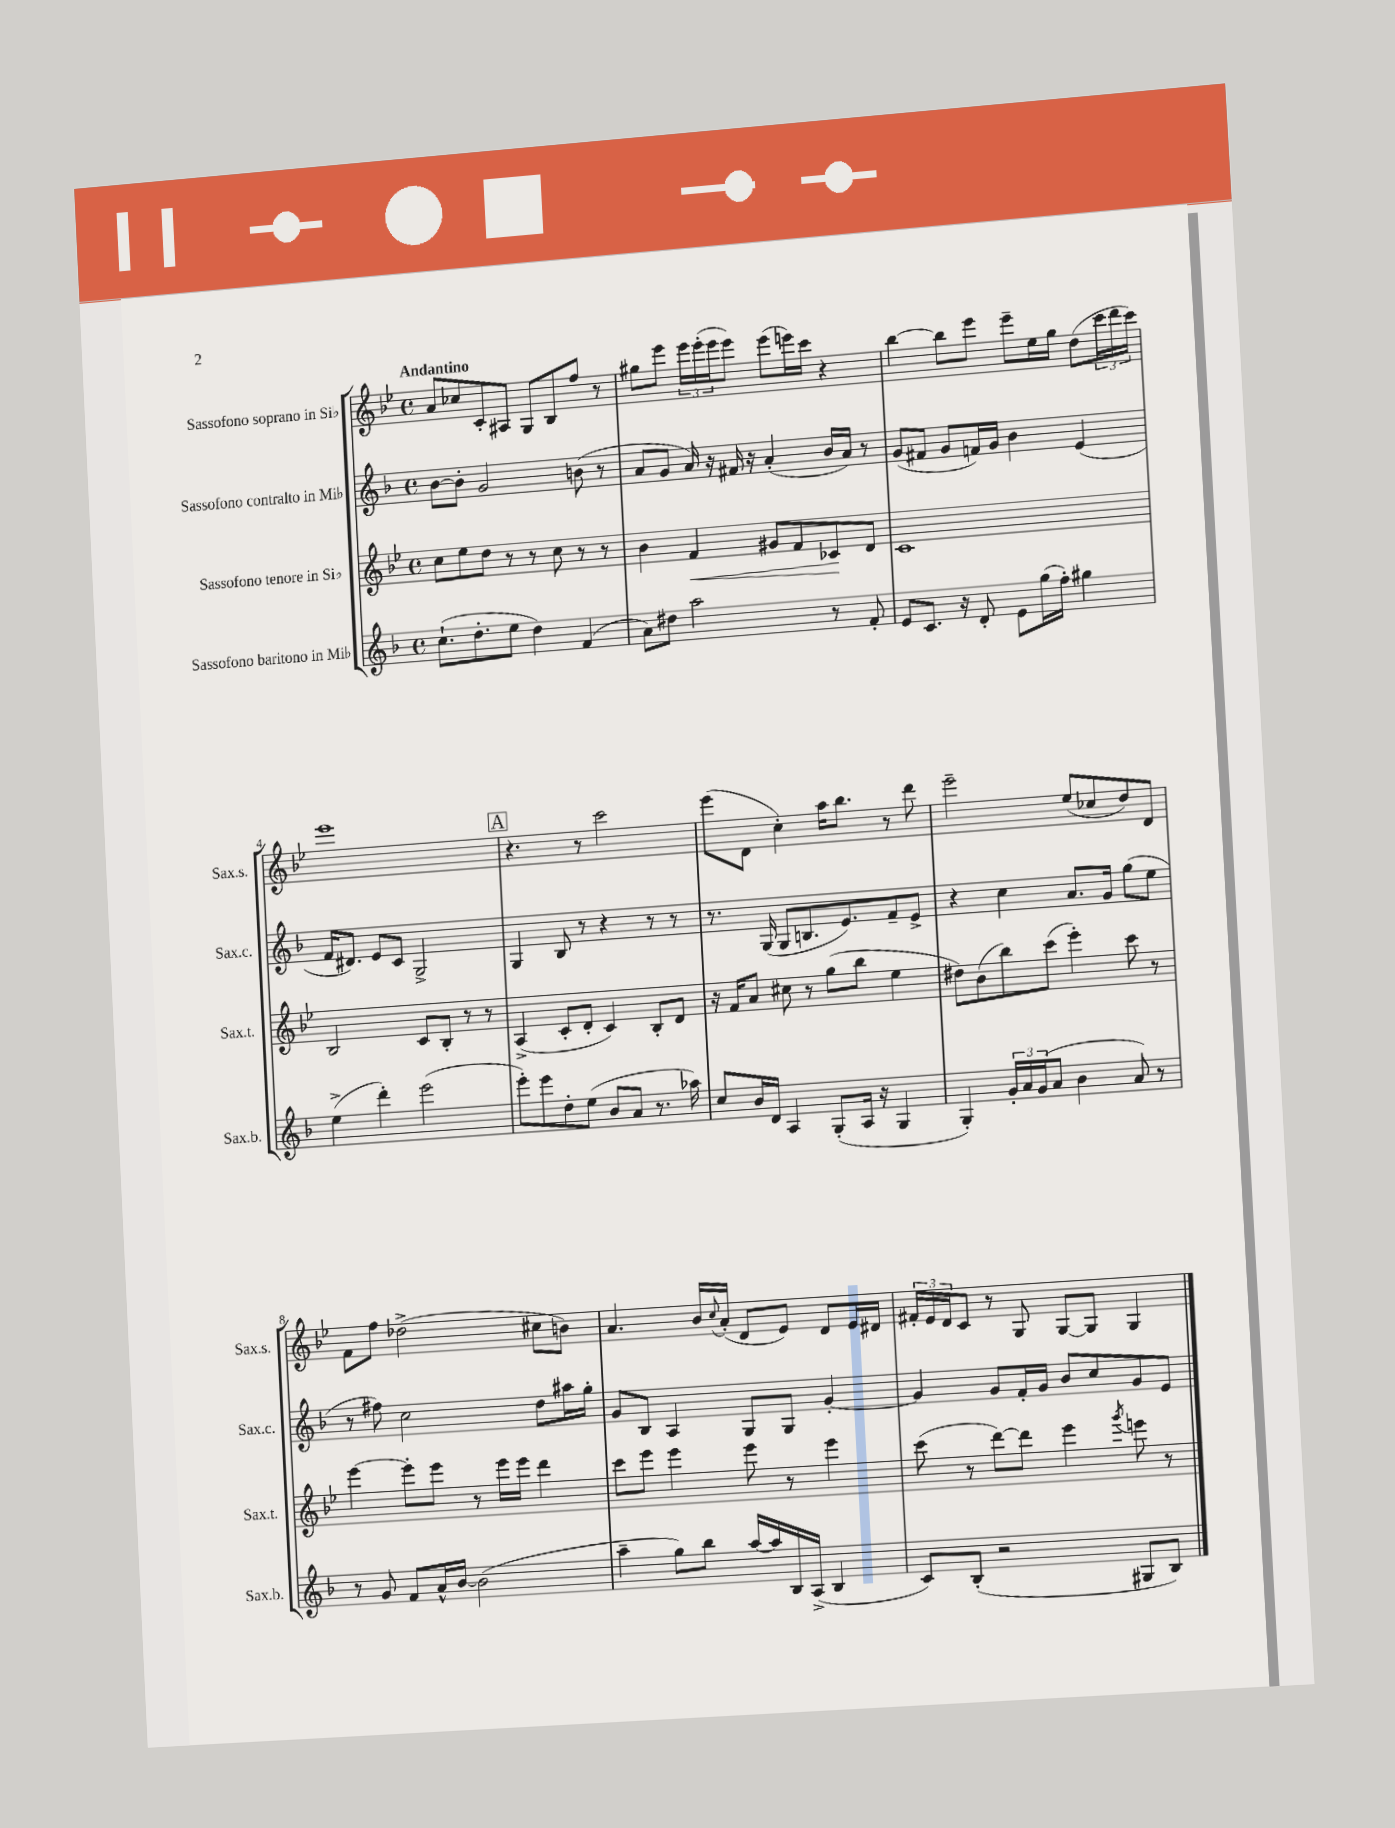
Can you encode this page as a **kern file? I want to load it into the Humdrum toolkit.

**kern	**kern	**kern	**kern
*staff4	*staff3	*staff2	*staff1
*clefG2	*clefG2	*clefG2	*clefG2
*k[b-]	*k[b-e-]	*k[b-]	*k[b-e-]
*M4/4	*M4/4	*M4/4	*M4/4
*met(c)	*met(c)	*met(c)	*met(c)
(8.cc`\L	8cc\L	[8b-\L	8a/L
.	8ee-\	8b-'\]J	8cc-/
8.dd'\	.	.	.
.	8dd\J	2g/	8c'/
8ee\J	8r	.	8A#/J
4dd\)	8r	.	8G/L
.	8cc\	.	8B-/
(4f/	8r	(8b\	8ff/J
.	8r	8r	8r
=	=	=	=
8a\L)	4b-\	8a/L	8gg#\L
8dd#\J	.	8g/J	8eee-\J
2aa\	4f/	16a/)	24eee-\LL
.	.	.	(24eee-'\
.	.	16r	.
.	.	.	24eee-\J
.	.	16f#/	8eee-\J)
.	.	16r	.
.	8g#/L	(4a'/	(8eee-\L
.	8f/	.	16eee\L)
.	.	.	16ccc\JJ
8r	8c-/	16b-/LL	4r
.	.	16a/JJ)	.
8f'/	8d/J	8r	.
=	=	=	=
8e/L	1c	(8g/L	[4bb-\
8.c/J	.	8f#/J	.
.	.	8g/L	8bb-\]L
16r	.	.	.
8d'/	.	16f/L)	8eee-\J
.	.	16g/JJ	.
8e\L	.	4b-\	8eee-~\L
(16gg\L	.	.	16ee-\L
16ff'\JJ)	.	.	16gg\JJ
4gg#\	.	(4e/	(8dd\L
.	.	.	24ccc\L
.	.	.	24ddd\
.	.	.	24ccc\JJ)
=	=	=	=
(4ee^\	2B-/	16f/LK	1eee-
.	.	8.d#/J)	.
4ddd'\)	.	8e/L	.
.	.	8c/J	.
(2eee\	8c/L	2G^/	.
.	8B-'/J	.	.
.	8r	.	.
.	8r	.	.
=	=	=	=
8eee'\L)	(4A^/	4G/	4.r
8eee\	.	.	.
8dd'\	8c'/L	8B-/	.
(8ee\J	8d'/J	8r	8r
8b-/L	4c/)	4r	2ccc\
8a/J	.	.	.
8.r	8B-'/L	8r	.
.	8d/J	8r	.
16aa-\)	.	.	.
=	=	=	=
8cc/L	16r	8.r	(8eee-\L
.	16f/LK	.	.
16b-/L	8a/J	.	8d\J
16d/JJ	.	(16G/	.
4A/	8cc#\	8G/L	4cc'\)
.	8r	8.B/	.
(8G'/L	(8gg\L	.	16aa\LK
.	.	8.e/)	8.bb-\J
16A/Jk	8bb-\J	.	.
16r	.	.	.
4G/	4ee-\	8f~/	8r
.	.	8e^/J	8ddd\
=	=	=	=
4G'/)	8dd#\L)	4r	2eee-~\
.	(8b-\	.	.
24g'/LL	8bb-\)	4cc\	.
24a/	.	.	.
(24g/J	.	.	.
8a/J	(8ccc\J	.	.
4b-\	4eee-'\)	8.a/L	(8ee-/L
.	.	.	8cc-/
.	.	16g/Jk	.
8a/)	8ccc\	(8gg\L	8dd/)
8r	8r	8ee\J	8d/J
=	=	=	=
8r	[4eee-\	8r	8f\L
8g/	.	8ff#\)	8ff\J
8f/L	8eee-'\]L	2cc\	(2dd-^\
16a^^/L	8eee-\J	.	.
[16b-/JJ	.	.	.
(2b-\]	8r	.	.
.	16eee-\LL	.	.
.	16eee-\JJ	.	.
.	4ddd\	8dd\L	8cc#\L
.	.	16aa#\L	8b\J)
.	.	16gg'\JJ	.
=	=	=	=
4aa~\	8ccc\L	8g/L	4.a/
.	8eee-\J	8B-/J	.
8gg\L)	4eee-\	4A/	.
8bb-\J	.	.	16b-/LL
.	.	.	8qqcc/
.	.	.	(16a'/JJ
[16aa/LL	8eee-\	8G/L	8d/L
16aa/]	.	.	.
16B-/	8r	8G/J	8e-/J)
(16A^/JJ	.	.	.
4B-/	4eee-\	[4g'/	8d/L
.	.	.	16e-/L
.	.	.	16d#/JJ
=	=	=	=
8c/L)	(8ccc\	4g/]	24f#'/LL
.	.	.	24e-/
.	.	.	24d/J
(8B-'/J	8r	.	8c/J
2r	[8ddd\L)	8g/L	8r
.	8ddd\]J	16f'/L	8G/
.	.	16g/JJ	.
.	4eee-\	8b-/L	[8G/L
.	.	8cc/	8G/]J
.	8qggg/	.	.
8G#/L	8eee\	8g/	4G/
8B-/J)	8r	8e/J	.
==	==	==	==
*-	*-	*-	*-
